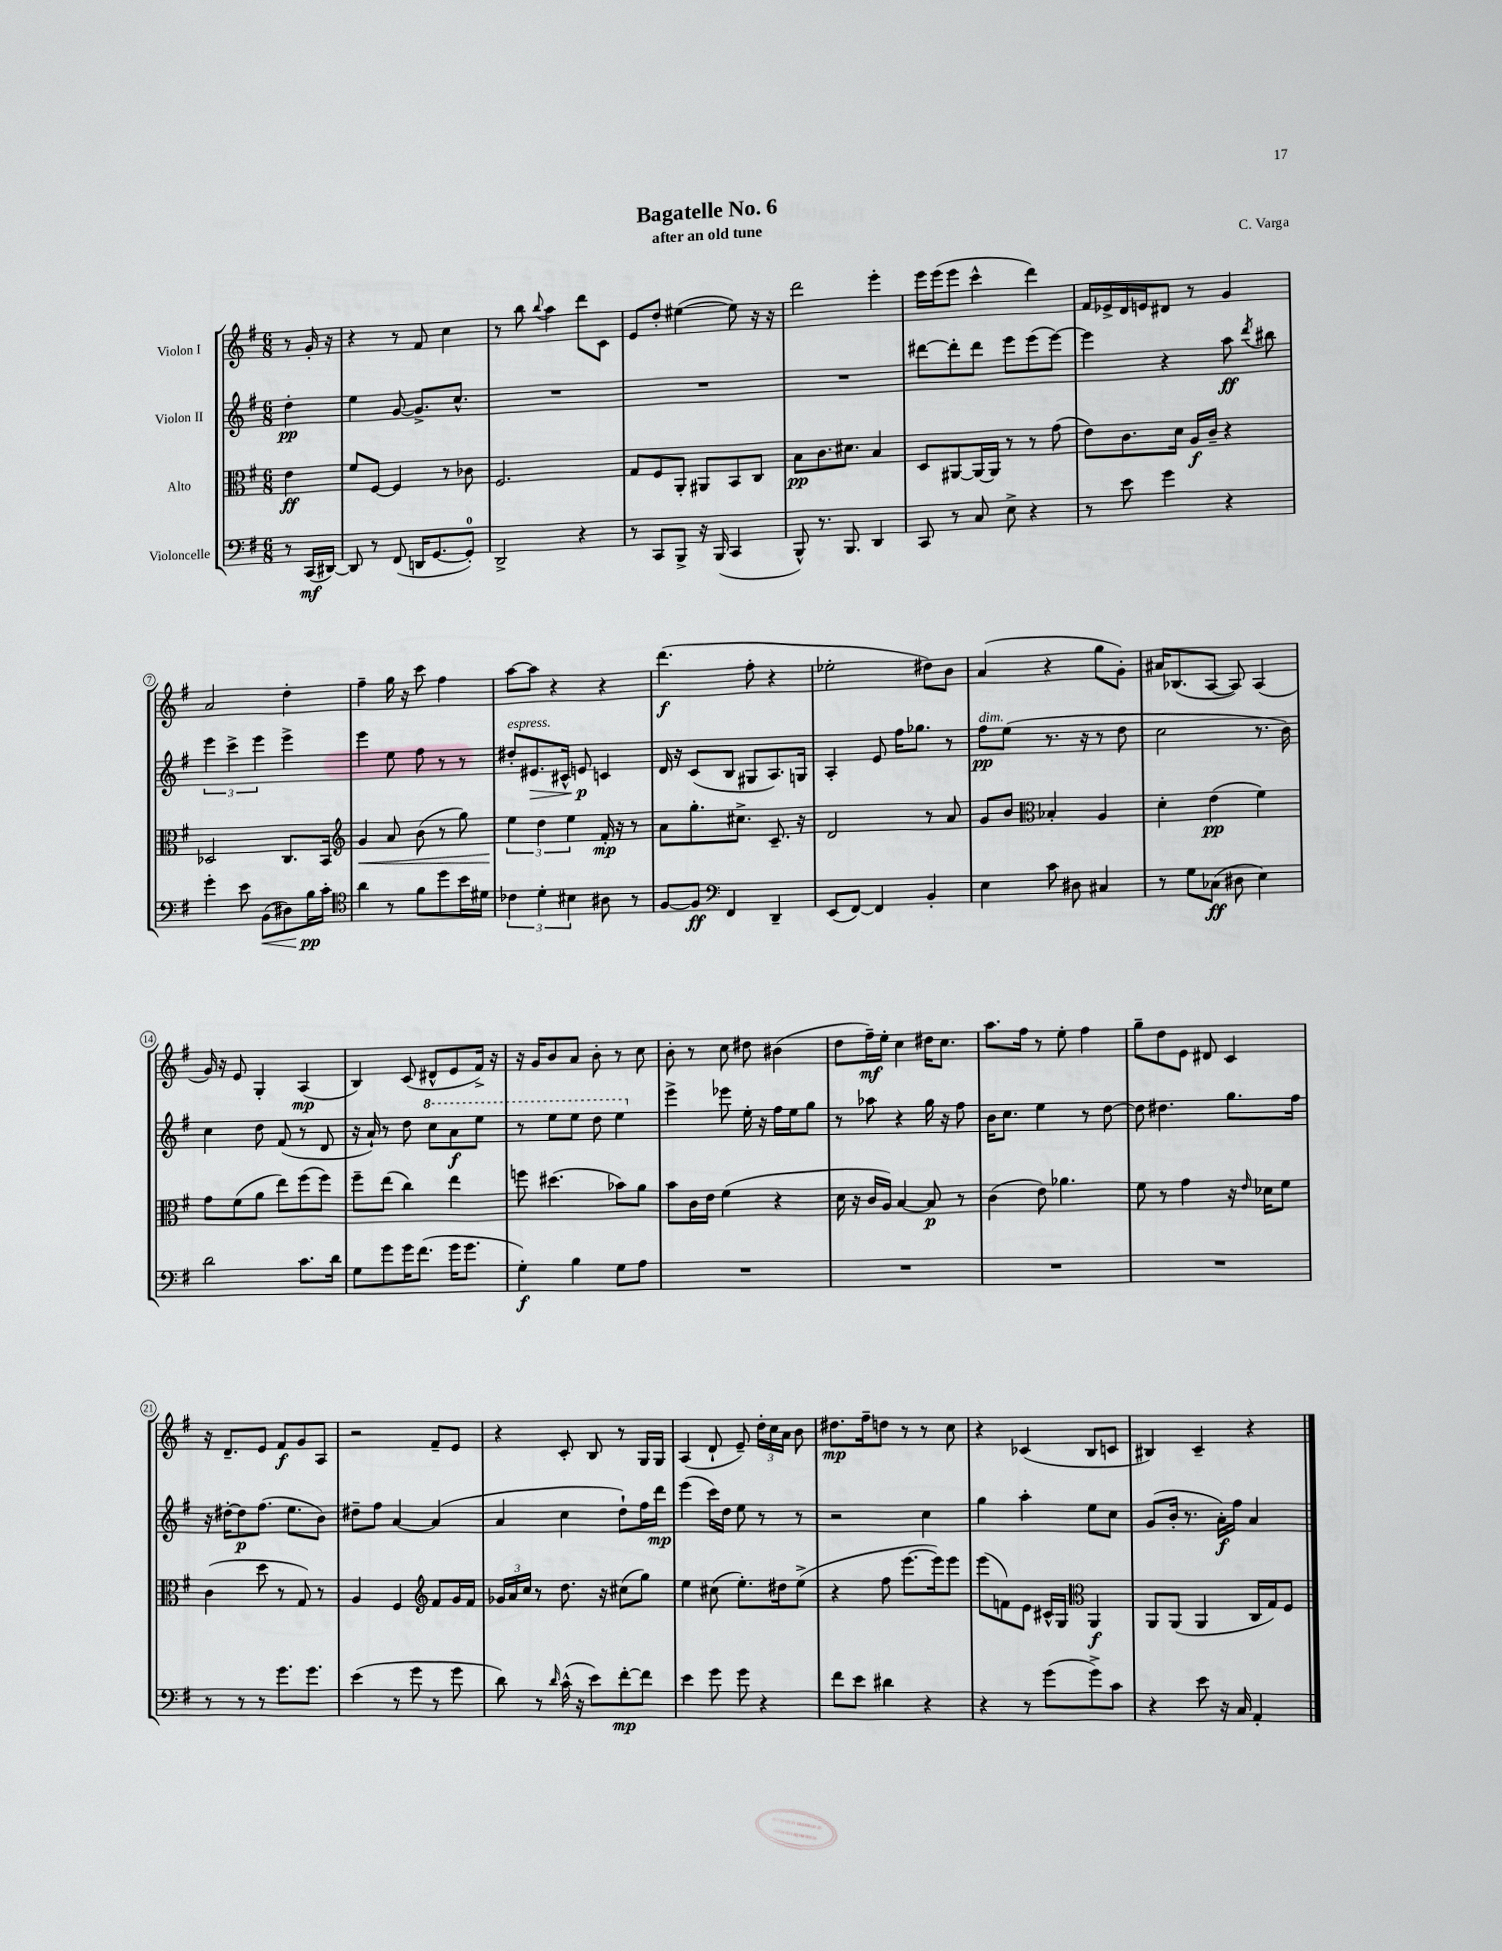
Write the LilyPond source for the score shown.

\header { title = "Bagatelle No. 6" composer = "C. Varga" subtitle = "after an old tune" }
<<
\new StaffGroup <<
\new Staff = "s0" \with { instrumentName = "Violon I" } {
    \clef treble \key g \major \numericTimeSignature \time 6/8 \partial 4
    \autoBeamOff r8 g'16-. r16 |
    r4 r8 fis'8 c''4 |
    r8 b''8 \appoggiatura { b''8 } a''4 d'''8[ c'8] |
    e'8[ d''8]-. eis''4~( eis''8) r16 r16 |
    d'''2 e'''4-. |
    e'''16[ e'''16( e'''8] c'''4-^ d'''4) |
    fis'16[ ees'16-> d'16 e'16 dis'8] r8 g'4 |
    a'2 d''4-. |
    fis''4-- g''16 r16 c'''8 fis''4 |
    a''8[~ a''8] r4 r4 |
    d'''4.\f( fis''8-. r4 |
    ees''2-. dis''8[) b'8] |
    a'4( r4 g''8[ g'8]-.) |
    ais'16[ bes8.( a8]~ a8) a4( |
    g'16) r16 e'8 g4-. a4\mp( |
    b4) c'8( dis'8[-^ e'8 fis'16]->) r16 |
    r16 g'16[ b'8 a'8] b'8-. r8 c''8 |
    b'8-. r8 c''8 dis''8 bis'4( |
    d''8[ fis''16--\mf) e''16]-. c''4 dis''16[ c''8.] |
    a''8.[ fis''16] r8 e''8-. fis''4 |
    g''8[-- d''8 e'8] dis'8 c'4 |
    r16 d'8.[-- e'8] fis'8[\f g'8 a8] |
    r2 fis'8[-- e'8] |
    r4 c'8-. b8 r8 g16[ g16] |
    a4( d'8-! e'8--) \tuplet 3/2 { d''16[-. c''16 a'16] } b'8 |
    dis''8.[\mp fis''16-- d''8] r8 r8 c''8 |
    r4 ces'4( b8[ c'8] |
    bis4) c'4-- r4 \bar "|." |
}
\new Staff = "s1" \with { instrumentName = "Violon II" } {
    \clef treble \key g \major \numericTimeSignature \time 6/8 \partial 4
    \autoBeamOff d''4-.\pp |
    e''4 g'8~ g'8.[-> c''8.]-^ |
    R2. |
    R2. |
    R2. |
    dis'''8[~ dis'''8-. dis'''8] e'''8[ e'''8( e'''8]~) |
    e'''4 r4 a''8\ff \acciaccatura { d'''8 } bis''8 |
    \tuplet 3/2 { e'''4 c'''4-> e'''4 } e'''4-> |
    e'''4 e''8 fis''8 r8 r8 |
    dis''8[-.^\markup { \italic "espress." } eis'8.\> cis'16]-^ e'8\p\! c'4 |
    d'16 r16 c'8[( b8] gis8[ a8.) g16] |
    a4-. e'8 fis''16[ ges''8.] r8 |
    fis''8[\pp^\markup { \italic "dim." } e''8]( r8. r16 r8 d''8 |
    c''2 r8. b'16) |
    c''4 d''8 fis'8( r8 d'8 |
    r16 a'16-!) r8 d''8 \ottava #1 c'''8[ a''8\f e'''8] |
    r8 e'''8[ e'''8] d'''8 e'''4 \ottava #0 |
    e'''4-> ees'''8 e''16-. r16 fis''16[ e''16 g''8] |
    r8 aes''8 r4 g''16 r16 fis''8 |
    b'16[ c''8.] e''4 r8 d''8~ |
    d''8 dis''4. g''8.[ fis''16] |
    r16 dis''16[~-. dis''8\p fis''8.]( e''8.[ b'8]) |
    dis''8[-- fis''8] a'4~ a'4( |
    a'4 c''4 d''8[-!) fis''16 d'''16]\mp |
    e'''4( c'''16[) d''16] e''8 r8 r8 |
    r2 c''4 |
    g''4 a''4-. e''8[ c''8] |
    g'8[( b'16]-. r8. a'16[-.\f) fis''16] a'4 \bar "|." |
}
\new Staff = "s2" \with { instrumentName = "Alto" } {
    \clef alto \key g \major \numericTimeSignature \time 6/8 \partial 4
    \autoBeamOff e'4\ff |
    fis'8[ fis8]~ fis4 r8 ces'8 |
    fis2. |
    g8[ fis8 a,8]-. ais,8[ b,8 c8] |
    b8[\pp c'8. dis'8.] b4 |
    d8[ ais,8~ ais,16~ ais,16] r8 r8 g'8( |
    e'8[) c'8. d'16] a16[\f c'16]-- r4 |
    des2 c8.[ b,16] |
    \clef treble g'4\< a'8 b'8( r8 g''8) |
    \tuplet 3/2 { e''4\! d''4 e''4 } fis'16-.\mp r16 r8 |
    a'8[ g''8.-. cis''8.]-> c'8.-- r16 |
    d'2 r8 a'8 |
    g'8[ b'8] \clef alto bes4-. a4 |
    d'4-. e'4\pp( fis'4) |
    g'8[ fis'8( a'8] e''8[) fis''8( fis''8]) |
    fis''8[-- e''8]( c''4) e''4 |
    f''8 dis''4.( bes'8[) a'8] |
    b'8[ c'16 e'16] fis'4( r4 |
    d'16 r16 c'16[ a16]) b4~ b8\p r8 |
    c'4( e'8) aes'4. |
    fis'8 r8 g'4 r16 \grace { e'16 } des'16[ fis'8] |
    c'4( d''8 r8 g8) r8 |
    a4 fis4 \clef treble fis'8[ g'16 fis'16] |
    \tuplet 3/2 { ges'16[ a'16 c''16] } r8 d''8. r16 cis''8[( g''8]) |
    e''4 cis''8( e''8.[-.) dis''16 e''8]->( |
    r4 fis''8 e'''8.[~ e'''16) e'''8] |
    e'''8[( f'8) e'8] cis'16[-^ g16] \clef alto a,4\f |
    a,8[ a,8]( a,4 c16[ g16) fis8] \bar "|." |
}
\new Staff = "s3" \with { instrumentName = "Violoncelle" } {
    \clef bass \key g \major \numericTimeSignature \time 6/8 \partial 4
    \autoBeamOff r8 c,16[\mf( dis,16]~) |
    dis,8 r8 fis,8( d,16[ g,8.~ g,8]-0-.) |
    d,2-> r4 |
    r8 c,8[ b,,8]-> r16 b,,16( c,4 |
    b,,8-^) r8. b,,8. d,4 |
    c,8 r8 c8 e8-> r4 |
    r8 e'8 g'4 r4 |
    g'4-. e'8 b,8[\<( dis8) b16\pp\! c'16]-. |
    \clef tenor a'4 r8 fis'8[ d''8 b'16 dis'16] |
    \tuplet 3/2 { ces'4 d'4-. bis4 } ais8 r8 |
    fis8[~ fis8]\ff \clef bass fis,4 d,4-- |
    e,8[( fis,8]~) fis,4 b,4-. |
    e4 c'8 dis8 cis4 |
    r8 g8[ ces8]\ff( dis8 e4) |
    d'2 c'8.[ d'16] |
    g8[ g'8 g'16 fis'8.]( g'16[ g'8.] |
    g4-.\f) b4 g8[ a8] |
    R2. |
    R2. |
    R2. |
    R2. |
    r8 r8 r8 g'8.[ g'8.] |
    e'4( r8 g'8 r8 g'8 |
    d'8) r8 \grace { d'16 } c'16-^( r16 e'8[) fis'8~-.\mp fis'8] |
    e'4 g'8 g'8 r4 |
    fis'8[ e'8] dis'4 r4 |
    r4 r8 g'8[( g'8->) c'8] |
    r4 e'8 r16 c16 a,4-. \bar "|." |
}
>>
>>
\layout { \context { \Score \override BarNumber.stencil = #(make-stencil-circler 0.1 0.3 ly:text-interface::print) } }
